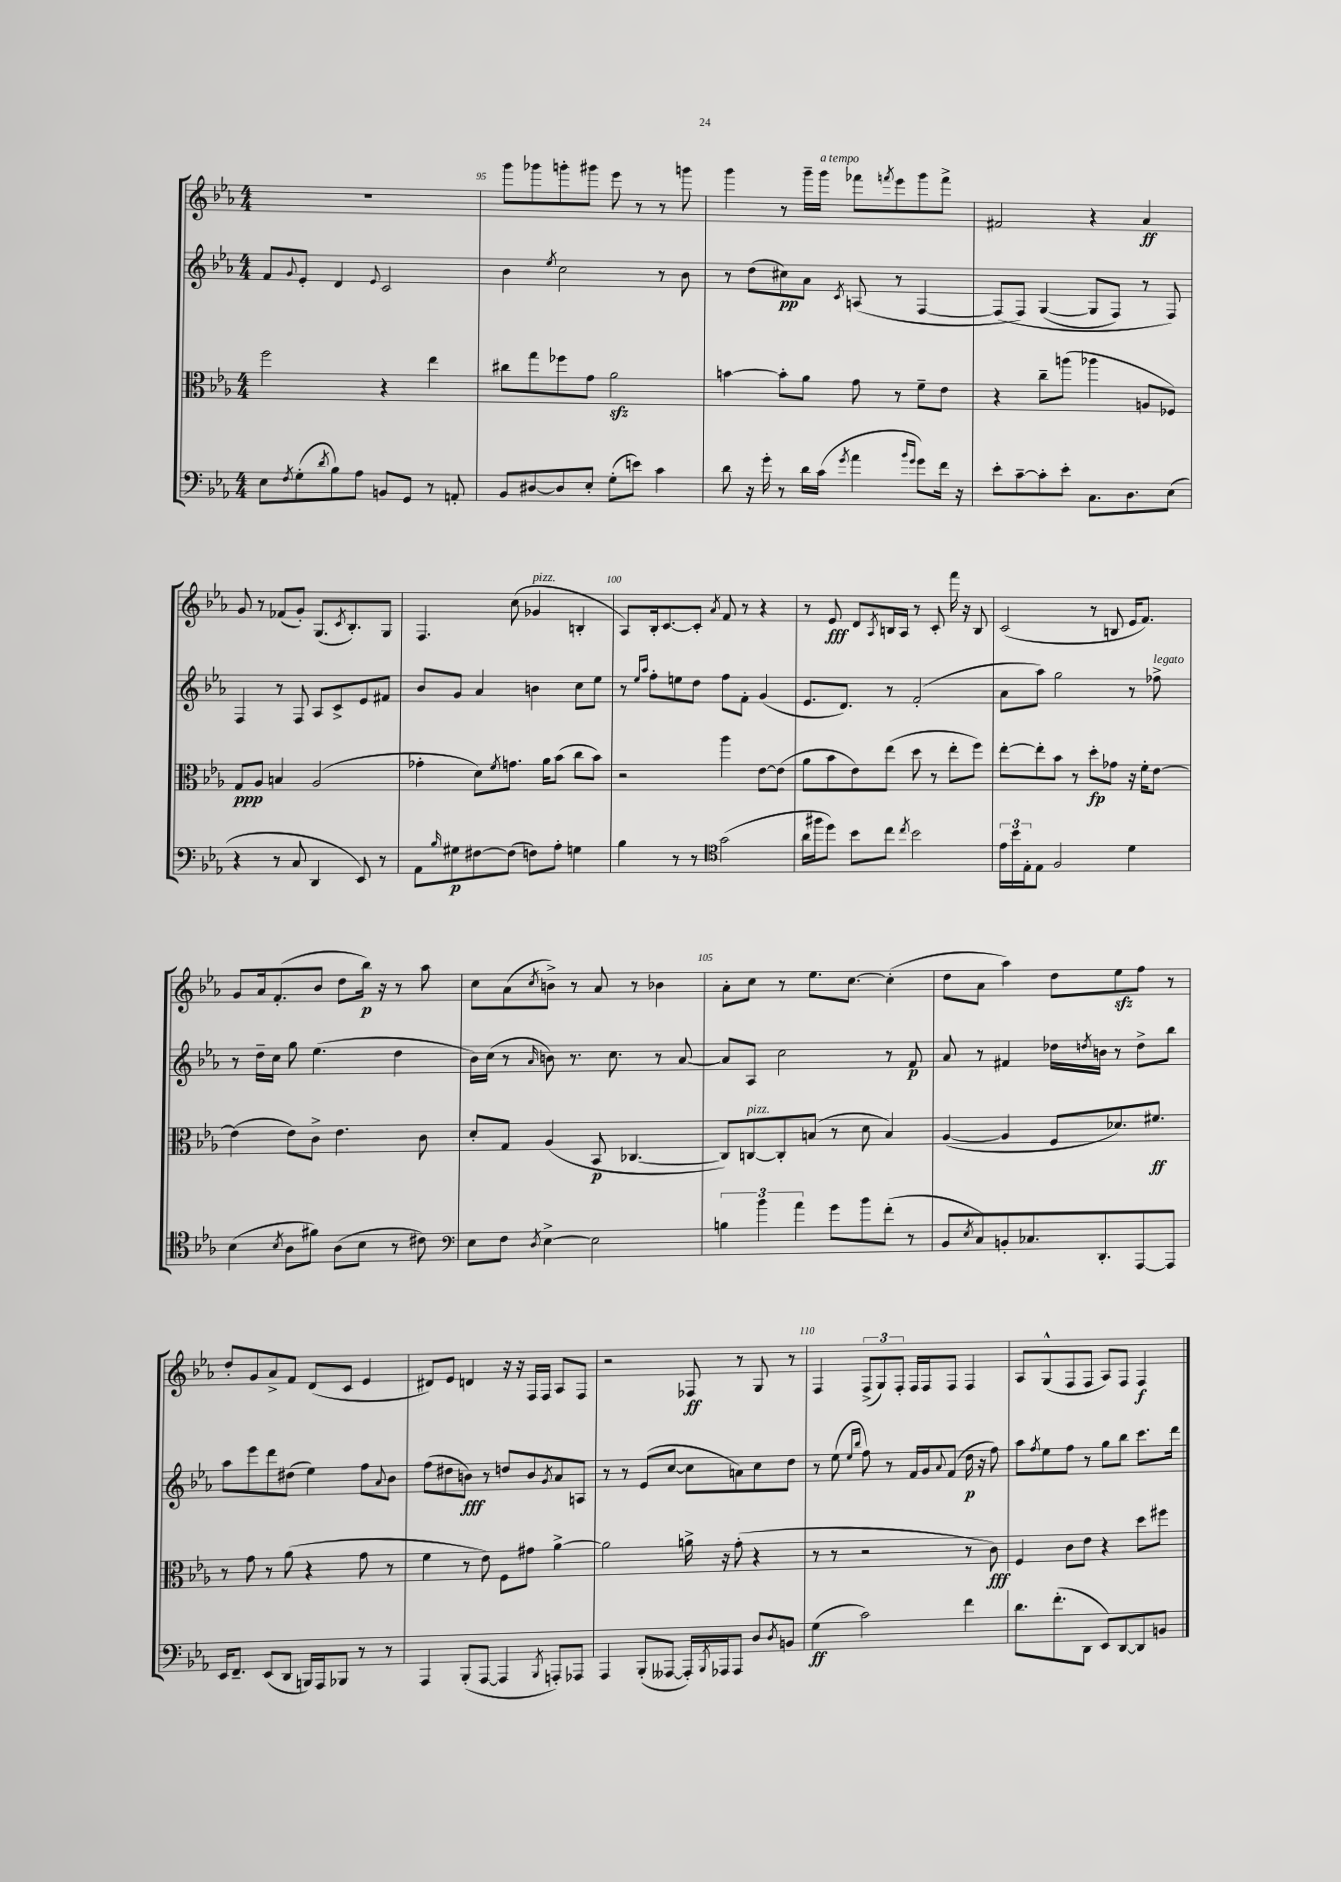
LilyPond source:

<<
\new StaffGroup <<
\new Staff = "s0" {
    \clef treble \key ees \major \numericTimeSignature \time 4/4
    R1 |
    g'''8 ges'''8 g'''8-. gis'''8 ees'''8 r8 r8 g'''8 |
    g'''4 r8 g'''16-- g'''16^\markup { \italic "a tempo" } fes'''8 \acciaccatura { f'''8 } ees'''8 g'''8 f'''8-> |
    fis'2 r4 aes'4\ff |
    g'8 r8 fes'8( g'8-.) g8.( \acciaccatura { c'8 } bes8.-.) g8 |
    f4. c''8( ges'4^\markup { \italic "pizz." } b4-. |
    aes8) bes16-. c'8.~ c'8-. \acciaccatura { aes'8 } f'8 r8 r4 |
    r8 ees'8\fff d'8 \acciaccatura { aes8 } b16 aes16 r8 c'8-. f'''16 r16 b8 |
    c'2( r8 b8 ees'16 f'8.) |
    g'8 aes'16 f'8.-.( bes'8 d''8 bes''16\p) r16 r8 aes''8 |
    c''8 aes'8( \acciaccatura { c''8 } b'8->) r8 aes'8 r8 bes'4 |
    aes'8-. c''8 r8 ees''8. c''8.~ c''4-.( |
    d''8 aes'8 aes''4) d''8 ees''8\sfz f''8 r8 |
    d''8-. g'8 aes'8-> f'8 d'8( c'8 ees'4 |
    dis'8) ees'8 d'4 r16 r16 f16 f16 aes8 f8 |
    r2 fes8\ff r8 g8 r8 |
    f4 \tuplet 3/2 { f8->( g8) f8-. } f16 f16 f8 f4 |
    aes8 g8-^( f8 f8 aes8) f8 f4\f \bar "|." |
}
\new Staff = "s1" {
    \clef treble \key ees \major \numericTimeSignature \time 4/4
    f'8 \appoggiatura { g'8 } ees'8-. d'4 \appoggiatura { ees'8 } c'2 |
    bes'4 \acciaccatura { ees''8 } c''2 r8 bes'8 |
    r8 d''8( cis''8\pp) aes'8 \acciaccatura { c'8 } a8( r8 f4~ |
    f8\( f8) g4~( g8 f8) r8 f8\) |
    f4 r8 f8 aes8 c'8-> ees'8 fis'8 |
    bes'8 g'8 aes'4 b'4 c''8 ees''8 |
    r8 \grace { ees''16 aes''16 } f''8-. e''8 d''8 f''8 f'8-. g'4( |
    ees'8. d'8.) r8 f'2-.( |
    aes'8 aes''8) g''2 r8 fes''8->^\markup { \italic "legato" } |
    r8 d''16-- c''16 g''8 ees''4.( d''4 |
    bes'16) c''16( r8 \grace { aes'16 } b'8) r8. c''8. r8 aes'8~ |
    aes'8 aes8 c''2 r8 f'8\p |
    aes'8 r8 fis'4 des''16 \acciaccatura { d''8 } b'16 r8 d''8-> bes''8 |
    aes''8 ees'''8 d'''8 dis''8( ees''4) f''8 \appoggiatura { aes'8 } bes'8 |
    f''8( dis''8 b'8\fff) r8 d''8 b'8 \acciaccatura { g'8 } aes'8 a8 |
    r8 r8 ees'8( c''8~ c''8 a'8) c''8 d''8 |
    r8 ees''8( \grace { ees''16 bes''16 } f''8) r8 f'16 g'16 \appoggiatura { aes'8 } f'8( d''16\p r16 f''8) |
    aes''8 \acciaccatura { f''8 } ees''8 f''8 r8 g''8 bes''8 c'''8. d'''16 \bar "|." |
}
\new Staff = "s2" {
    \clef alto \key ees \major \numericTimeSignature \time 4/4
    f''2 r4 ees''4 |
    cis''8 g''8 fes''8 g'8 aes'2\sfz |
    b'4~ b'8-. aes'8 g'8 r8 f'8-- ees'8 |
    r4 c''8-- a''8( aes''4 a8 fes8) |
    g8\ppp aes8 b4 aes2( |
    ges'4-. d'8) \acciaccatura { f'8 } g'8. aes'16 bes'8( c''8 bes'8) |
    r2 aes''4 ees'8~ ees'8( |
    aes'8 bes'8 ees'8) ees''8( d''8 r8 ees''8-. f''8) |
    ees''8~-. ees''8-. bes'8 r8 d''8-.\fp ges'8 r16 f'16-. ees'8~ |
    ees'4( ees'8) c'8-> ees'4. c'8 |
    d'8-. g8 aes4( bes,8\p ces4.~ |
    ces8) c8~^\markup { \italic "pizz." } c8-. b8( r8 d'8 b4) |
    aes4~( aes4 f8 des'8.) fis'8.\ff |
    r8 g'8 r8 aes'8( r4 g'8 r8 |
    f'4 r8 ees'8) f8 gis'8 aes'4~-> |
    aes'2 a'16-> r16 g'8-.( r4 |
    r8 r8 r2 r8 c'8\fff) |
    f4 c'8 ees'8 r4 d''8 fis''8 \bar "|." |
}
\new Staff = "s3" {
    \clef bass \key ees \major \numericTimeSignature \time 4/4
    ees8 \acciaccatura { f8 } g8-.( \acciaccatura { d'8 } bes8) aes8 b,8 g,8 r8 a,8-. |
    bes,8 dis8~ dis8 ees8-. g8-.( e'8) c'4 |
    d'8 r16 g'16-. r8 d'16 c'16( \acciaccatura { g'8 } aes'4 \grace { bes'16 g'16 } g'8) f'16 r16 |
    ees'8-. c'8~-- c'8-. ees'8-. c8. d8. ees8( |
    r4 r8 c8 d,4 ees,8) r8 |
    aes,8 \grace { bes16 } gis8\p fis8~ fis8( f8) aes8-. g4 |
    bes4 r8 r8 \clef tenor g'2( |
    aes'16 fis''16 d''8) bes'8 c''8 \acciaccatura { c''8 } bes'2 |
    \tuplet 3/2 { ees'16 bes'16 ees16-. } ees8 f2 d'4 |
    bes4( \acciaccatura { bes8 } aes8 fis'8) aes8( bes8 r8 cis'8) |
    \clef bass ees8 f8 \acciaccatura { d8 } ees4~-> ees2 |
    \tuplet 3/2 { b4 bes'4 aes'4 } g'8 bes'8 f'8-.( r8 |
    bes,8 \acciaccatura { ees8 } c8) b,8-. ces8. d,8.-. aes,,8~ aes,,8 |
    ees,16 f,8.-- ees,8( d,8 b,,16) aes,,16 bes,,8 r8 r8 |
    aes,,4 bes,,8-.( aes,,8~ aes,,4 \acciaccatura { bes,,8 } a,,8-.) aes,,8 |
    aes,,4 bes,,8-.( aeses,,8~ aeses,,16-.) \acciaccatura { bes,,8 } aes,,16 aes,,8 d8 \acciaccatura { d8 } b,8 |
    g4\ff( c'2) f'4 |
    d'8. f'8.-.( d,8 ees,8) d,8~ d,8 b,8 \bar "|." |
}
>>
>>
\layout { \context { \Score currentBarNumber = #94 \override BarNumber.break-visibility = ##(#f #t #t) barNumberVisibility = #(every-nth-bar-number-visible 5) } }
